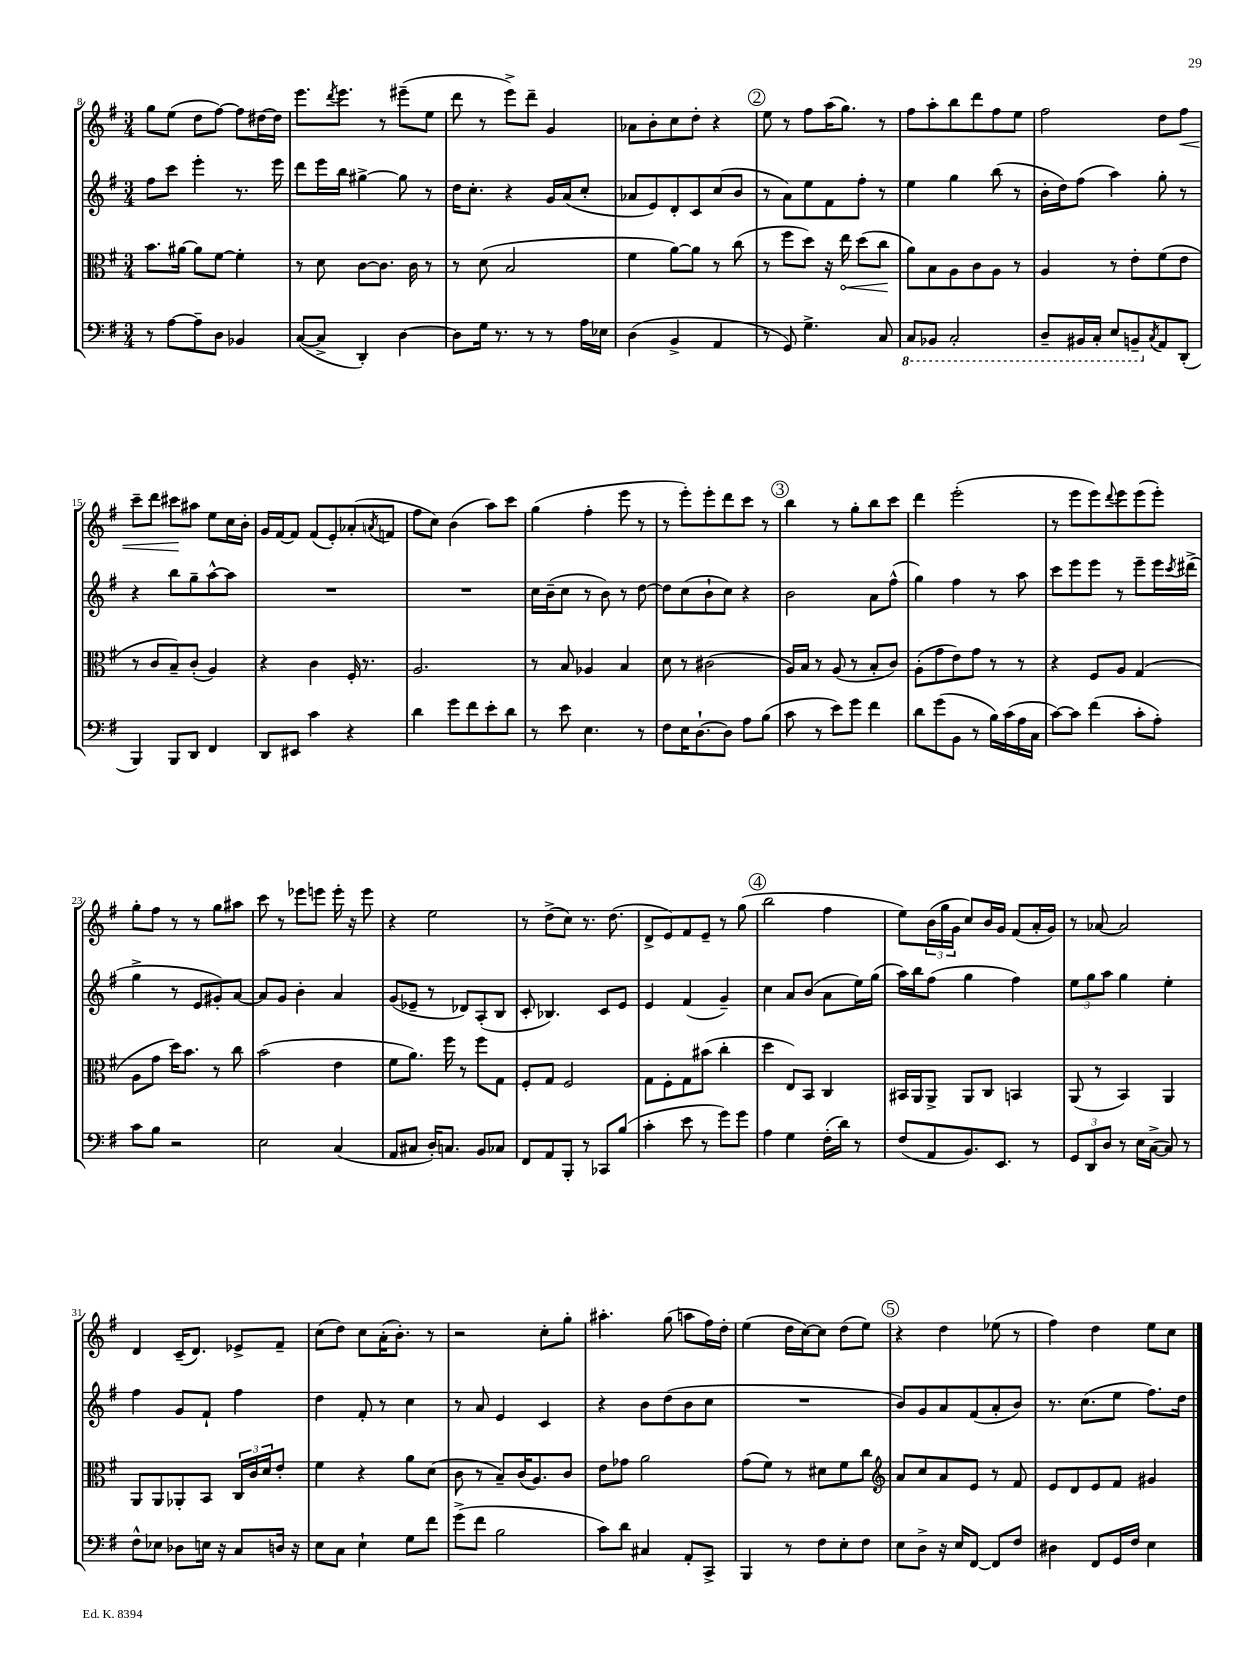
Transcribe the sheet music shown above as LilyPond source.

<<
\new StaffGroup <<
\new Staff = "s0" {
    \clef treble \key g \major \numericTimeSignature \time 3/4
    g''8 e''8( d''8 fis''8~) fis''8 dis''16~ dis''16 |
    e'''8. \acciaccatura { d'''8 } e'''8. r8 eis'''8--( e''8 |
    d'''8 r8 e'''8->) d'''8-- g'4 |
    aes'8 b'8-. c''8 d''8-. r4 |
    \mark \markup { \circle "2" } e''8 r8 fis''8 a''16( g''8.) r8 |
    fis''8 a''8-. b''8 d'''8 fis''8 e''8 |
    fis''2 d''8 fis''8\< |
    c'''8-- d'''8 cis'''8\! ais''8 e''8 c''16 b'16-. |
    g'16 fis'16~ fis'8 fis'8( e'8-.) aes'8-.( \acciaccatura { a'8 } f'8 |
    fis''8 c''8) b'4( a''8) c'''8 |
    g''4( fis''4-. e'''8 r8 |
    r8 e'''8-.) e'''8-. d'''8 c'''8 r8 |
    \mark \markup { \circle "3" } b''4 r8 g''8-. b''8 c'''8 |
    d'''4 e'''2-.( |
    r8 e'''8 e'''8) \appoggiatura { d'''8 } e'''8 e'''8( e'''8-.) |
    g''8-. fis''8 r8 r8 g''8 ais''8 |
    c'''8 r8 ees'''8 e'''8 e'''16-. r16 e'''8 |
    r4 e''2 |
    r8 d''8->( c''8) r8. d''8.( |
    d'8-> e'8) fis'8 e'8-- r8 g''8( |
    \mark \markup { \circle "4" } b''2 fis''4 |
    e''8) \tuplet 3/2 { b'16( g''16 g'16 } c''8) b'16 g'16 fis'8( a'16-. g'16) |
    r8 aes'8~ aes'2 |
    d'4 c'16--( d'8.) ees'8-> fis'8-- |
    c''8( d''8) c''8 a'16-.( b'8.-.) r8 |
    r2 c''8-. g''8-. |
    ais''4.-. g''8( a''8 fis''16) d''16-. |
    e''4( d''16 c''16~) c''8 d''8( e''8) |
    \mark \markup { \circle "5" } r4 d''4 ees''8( r8 |
    fis''4) d''4 e''8 c''8 \bar "|." |
}
\new Staff = "s1" {
    \clef treble \key g \major \numericTimeSignature \time 3/4
    fis''8 c'''8 e'''4-. r8. e'''16 |
    d'''8 e'''16 b''16 gis''4~-> gis''8 r8 |
    d''16 c''8.-. r4 g'16 a'16( c''8-. |
    aes'8 e'8) d'8-. c'8 c''8( b'8 |
    \mark \markup { \circle "2" } r8 a'8) e''8 fis'8 fis''8-. r8 |
    e''4 g''4 b''8( r8 |
    b'16-. d''16) fis''8( a''4) g''8-. r8 |
    r4 b''8 g''8-- a''8~-^ a''8 |
    R2. |
    R2. |
    c''16 b'16--( c''8 r8 b'8) r8 d''8~ |
    d''8 c''8( b'8-! c''8) r4 |
    \mark \markup { \circle "3" } b'2 a'8 fis''8-^( |
    g''4) fis''4 r8 a''8 |
    c'''8 e'''8 e'''8 r8 e'''8-- e'''16 \acciaccatura { c'''8 } dis'''16->( |
    g''4-> r8 e'8 gis'8-.) a'8~ |
    a'8 g'8 b'4-. a'4 |
    g'8( ees'8-- r8 des'8) a8-.( b8 |
    c'8-. bes4.) c'8 e'8 |
    e'4 fis'4( g'4--) |
    \mark \markup { \circle "4" } c''4 a'8 b'8( a'8 e''16) g''16( |
    a''16) b''16 fis''8( g''4 fis''4) |
    \tuplet 3/2 { e''8 g''8 a''8 } g''4 e''4-. |
    fis''4 g'8 fis'8-! fis''4 |
    d''4 fis'8-. r8 c''4 |
    r8 a'8 e'4 c'4 |
    r4 b'8 d''8( b'8 c''8 |
    R2. |
    \mark \markup { \circle "5" } b'8) g'8 a'8 fis'8( a'8-. b'8) |
    r8. c''8.( e''8 fis''8.) d''16 \bar "|." |
}
\new Staff = "s2" {
    \clef alto \key g \major \numericTimeSignature \time 3/4
    b'8. ais'16~ ais'8 fis'8~ fis'4-. |
    r8 d'8 c'8~ c'8. c'16 r8 |
    r8 d'8( b2 |
    fis'4 a'8~) a'8 r8 c''8( |
    \mark \markup { \circle "2" } r8 fis''8 d''8) r16 \once \override Hairpin.circled-tip = ##t e''16\< d''8( c''8\! |
    a'8) b8 a8 c'8 a8 r8 |
    a4 r8 e'8-. fis'8( e'8 |
    r8 c'8 b8--) c'8-.( a4) |
    r4 c'4 fis16-. r8. |
    a2. |
    r8 b8 aes4 b4 |
    d'8 r8 cis'2( |
    \mark \markup { \circle "3" } a16) b16 r8 a8( r8 b8-. c'8) |
    a8-.( g'8 e'8) g'8 r8 r8 |
    r4 fis8 a8 g4( |
    a8 g'8 d''16) b'8. r8 c''8 |
    b'2( e'4 |
    fis'8 a'8.) fis''16 r8 fis''8 g8 |
    fis8-. g8 fis2 |
    g8 fis8-. g8 bis'8( c''4-. |
    \mark \markup { \circle "4" } d''4 e8) b,8 c4 |
    bis,16 a,16 a,8-> a,8 c8 b,4 |
    a,8( r8 b,4) a,4 |
    a,8 a,8 aes,8-. b,8 \tuplet 3/2 { c16 c'16 d'16 } e'8-. |
    fis'4 r4 a'8 d'8( |
    c'8 r8 b8--) c'16( a8.) c'8 |
    e'8 ges'8 a'2 |
    g'8( fis'8) r8 dis'8 fis'8 c''8 |
    \mark \markup { \circle "5" } \clef treble a'8 c''8 a'8 e'8 r8 fis'8 |
    e'8 d'8 e'8 fis'8 gis'4 \bar "|." |
}
\new Staff = "s3" {
    \clef bass \key g \major \numericTimeSignature \time 3/4
    r8 a8~ a8-- d8 bes,4 |
    c8~( c8-> d,4-.) d4~ |
    d8 g16 r8. r8 r8 a16 ees16 |
    d4( b,4-> a,4 |
    \mark \markup { \circle "2" } r8 g,8) g4.-> c8 |
    \ottava #-1 c,8 bes,,8 c,2-. |
    d,8-- bis,,16 c,16-. e,8 b,,8-- \ottava #0 \acciaccatura { c8 } a,8 d,8-.( |
    b,,4) b,,8 d,8 fis,4 |
    d,8 eis,8 c'4 r4 |
    d'4 g'8 fis'8 e'8-. d'8 |
    r8 e'8 e4. r8 |
    fis8 e16 d8.~-! d8 a8 b8( |
    \mark \markup { \circle "3" } c'8 r8 e'8) g'8 fis'4 |
    d'8 g'8( b,8 r8 b16) c'16( a16 c16 |
    c'8~) c'8 fis'4( c'8-. a8-.) |
    c'8 b8 r2 |
    e2 c4( |
    a,8 cis8 d16-.) c8. b,8 ces8 |
    fis,8 a,8 b,,8-. r8 ces,8 b8( |
    c'4-. e'8 r8 g'8) g'8 |
    \mark \markup { \circle "4" } a4 g4 fis16-.( d'16) r8 |
    fis8( a,8 b,8.) e,8. r8 |
    \tuplet 3/2 { g,8 d,8 d8 } r8 e16 c16~->( c8) r8 |
    fis8-^ ees8 des8 e16 r16 c8 d16 r16 |
    e8 c8 e4-! g8 fis'8 |
    g'8->( fis'8 b2 |
    c'8) d'8 cis4 a,8-. c,8-> |
    b,,4 r8 fis8 e8-. fis8 |
    \mark \markup { \circle "5" } e8 d8-> r16 e16 fis,8~ fis,8 fis8 |
    dis4 fis,8 g,16 fis16 e4 \bar "|." |
}
>>
>>
\layout { \context { \Score currentBarNumber = #8 } }
